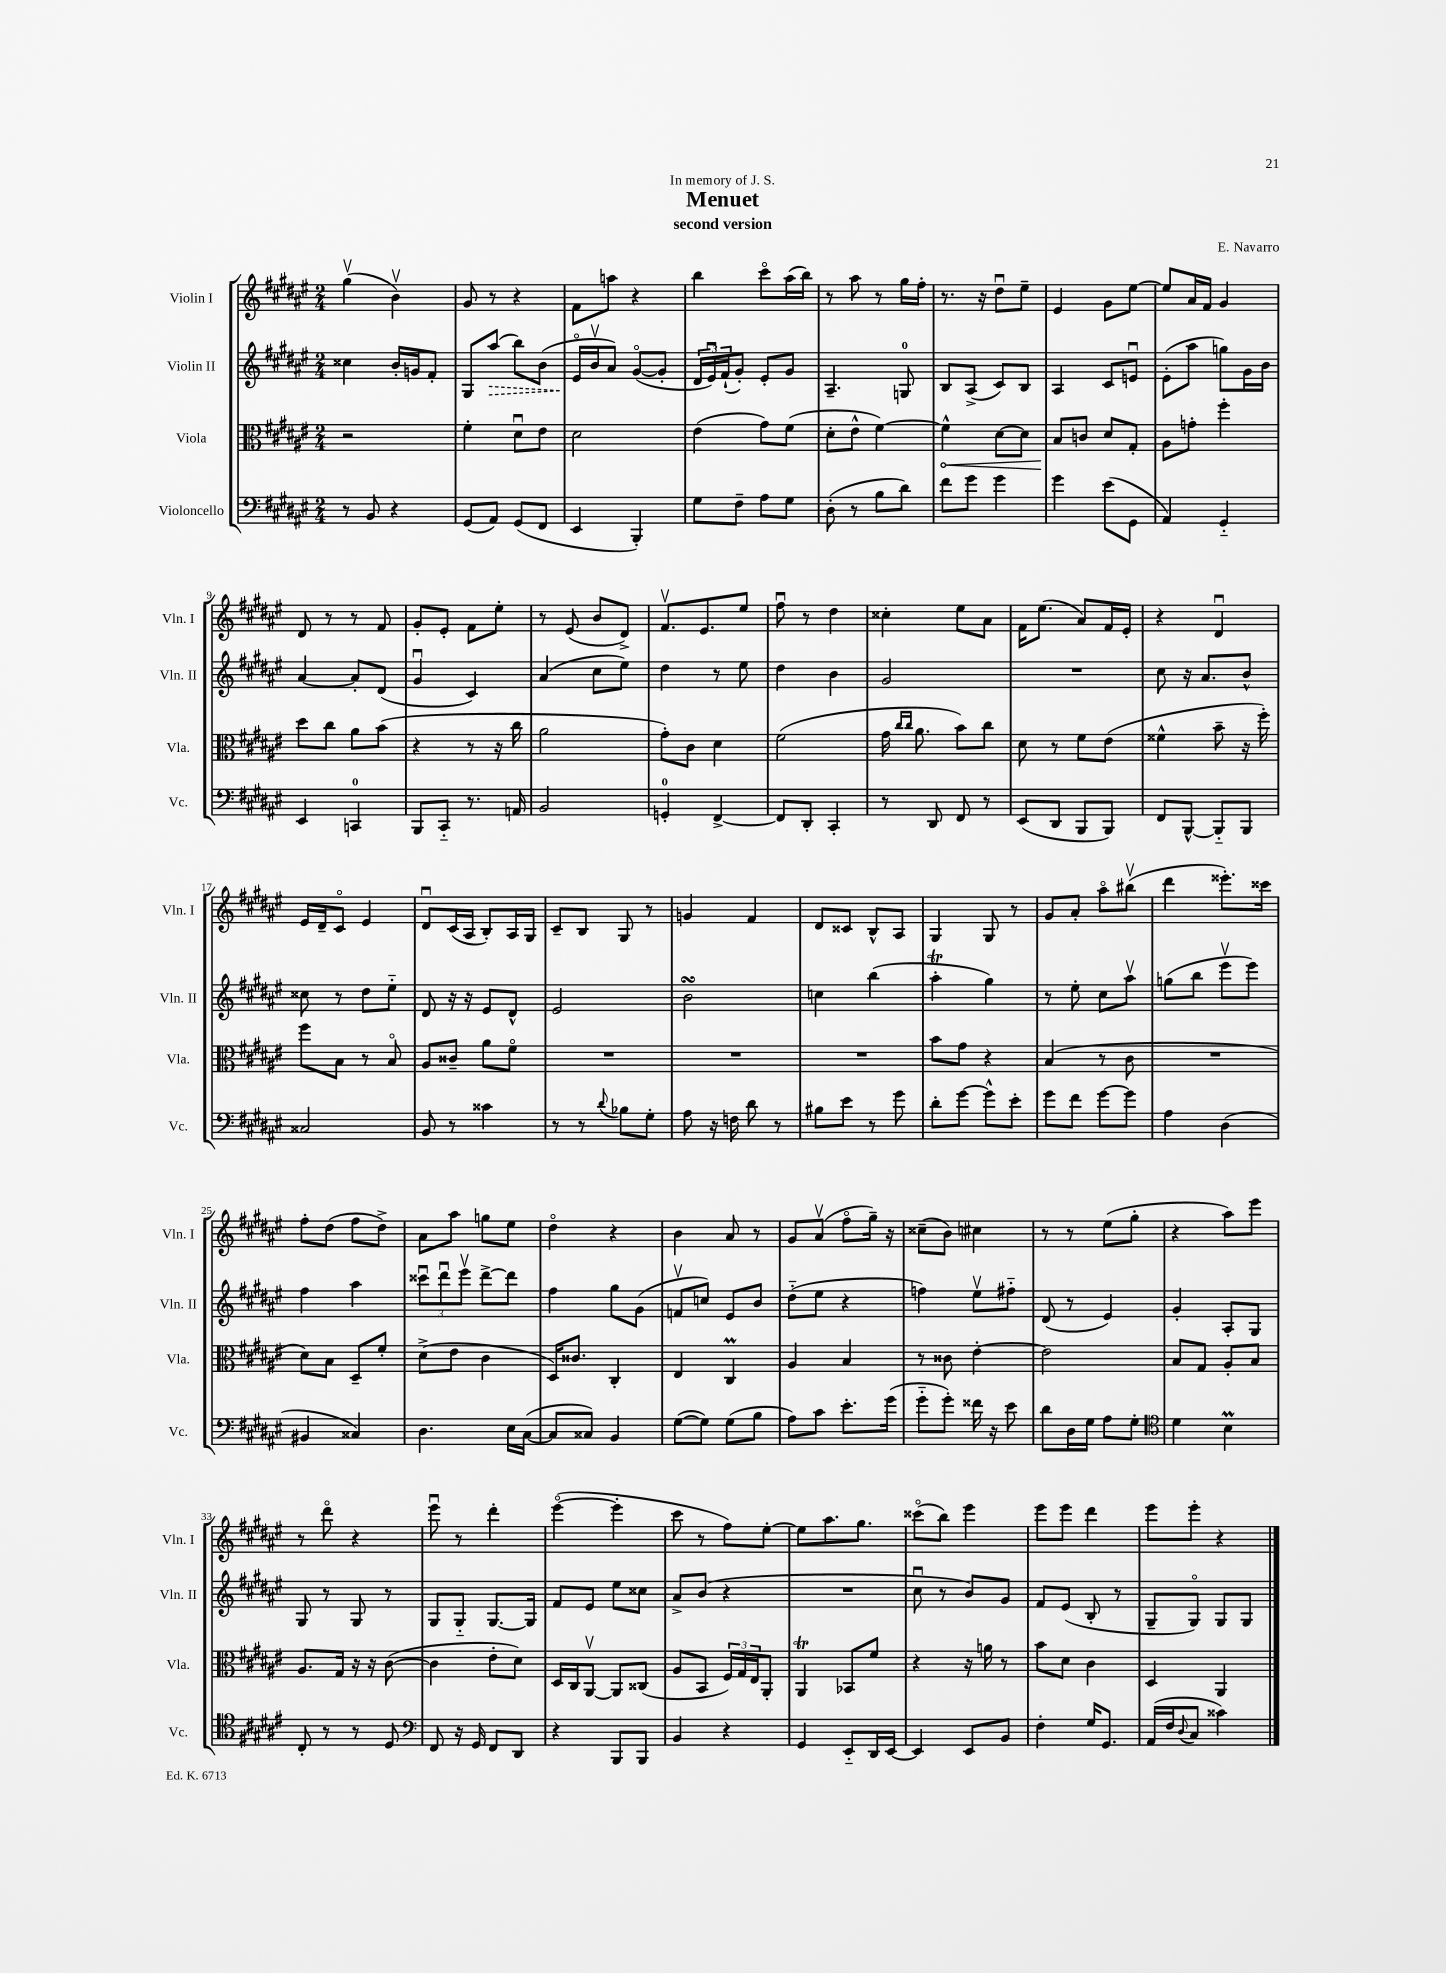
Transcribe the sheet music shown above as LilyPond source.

\header { title = "Menuet" composer = "E. Navarro" subtitle = "second version" dedication = "In memory of J. S." }
<<
\new StaffGroup <<
\new Staff = "s0" \with { instrumentName = "Violin I" shortInstrumentName = "Vln. I" } {
    \clef treble \key fis \major \numericTimeSignature \time 2/4
    gis''4\upbow( b'4\upbow) |
    gis'8 r8 r4 |
    fis'8 a''8 r4 |
    b''4 cis'''8\flageolet ais''16( b''16) |
    r8 ais''8 r8 gis''16 fis''16-. |
    r8. r16 dis''8\downbow eis''8-- |
    eis'4 gis'8 eis''8~ |
    eis''8 ais'16 fis'16 gis'4 |
    dis'8 r8 r8 fis'8 |
    gis'8-. eis'8-. fis'8 eis''8-. |
    r8 eis'8( b'8 dis'8->) |
    fis'8.\upbow eis'8. eis''8 |
    fis''8\downbow r8 dis''4 |
    cisis''4-. eis''8 ais'8 |
    fis'16 eis''8.( ais'8) fis'16 eis'16-. |
    r4 dis'4\downbow |
    eis'16 dis'16-- cis'8\flageolet eis'4 |
    dis'8\downbow cis'16( ais16 b8-.) ais16 gis16 |
    cis'8-- b8 gis8 r8 |
    g'4 fis'4 |
    dis'8 cisis'8 b8-^ ais8 |
    gis4 gis8 r8 |
    gis'8 ais'8-. ais''8\flageolet bis''8\upbow( |
    dis'''4 eisis'''8.-.) cisis'''16 |
    fis''8-. dis''8( fis''8 dis''8->) |
    ais'8 ais''8 g''8 eis''8 |
    dis''4\flageolet r4 |
    b'4 ais'8 r8 |
    gis'8 ais'8\upbow( fis''8\flageolet gis''16--) r16 |
    cisis''8--( b'8) cis''4 |
    r8 r8 eis''8( gis''8-. |
    r4 ais''8) eis'''8 |
    r8 dis'''8\flageolet r4 |
    eis'''8\downbow r8 dis'''4-. |
    eis'''4~\flageolet( eis'''4-. |
    cis'''8 r8 fis''8) eis''8~-. |
    eis''8 ais''8. gis''8. |
    cisis'''8\flageolet( b''8) eis'''4 |
    eis'''8 eis'''8 dis'''4 |
    eis'''8 eis'''8-. r4 \bar "|." |
}
\new Staff = "s1" \with { instrumentName = "Violin II" shortInstrumentName = "Vln. II" } {
    \clef treble \key fis \major \numericTimeSignature \time 2/4
    cisis''4 b'16-. g'16 fis'8-. |
    gis8 \once \override Hairpin.style = #'dashed-line ais''8\>( b''8) b'8( |
    eis'16\flageolet\! b'16\upbow ais'8) gis'8~\flageolet( gis'8-. |
    \tuplet 3/2 { dis'16 eis'16\downbow) fis'16-!( } gis'8-.) eis'8-. gis'8 |
    ais4.-- g8-0 |
    b8 ais8->( cis'8) b8 |
    ais4 cis'8 e'8\downbow |
    eis'8-.( ais''8 g''8) gis'16 b'16 |
    ais'4~ ais'8-. dis'8( |
    gis'4\downbow cis'4) |
    ais'4( cis''8 eis''8) |
    dis''4 r8 eis''8 |
    dis''4 b'4 |
    gis'2 |
    R2 |
    cis''8 r16 ais'8. b'8-^ |
    cisis''8 r8 dis''8 eis''8-_ |
    dis'8 r16 r16 eis'8 dis'8-^ |
    eis'2 |
    b'2\turn |
    c''4 b''4( |
    ais''4-.\trill gis''4) |
    r8 eis''8-. cis''8 ais''8\upbow |
    g''8( b''8 eis'''8\upbow eis'''8) |
    fis''4 ais''4 |
    \tuplet 3/2 { cisis'''8\downbow dis'''8\downbow eis'''8\upbow } dis'''8~-> dis'''8 |
    fis''4 gis''8 gis'8( |
    f'8\upbow c''8) eis'8 b'8 |
    dis''8-_( eis''8 r4 |
    f''4) eis''8\upbow fis''8-_ |
    dis'8( r8 eis'4) |
    gis'4-. ais8-. gis8 |
    gis8 r8 gis8 r8 |
    gis8 gis8-_ gis8.~ gis16 |
    fis'8 eis'8 eis''8 cisis''8 |
    ais'8-> b'8( r4 |
    R2 |
    cis''8\downbow r8 b'8) gis'8 |
    fis'8 eis'8( b8-. r8 |
    gis8-- gis8\flageolet) gis8 gis8 \bar "|." |
}
\new Staff = "s2" \with { instrumentName = "Viola" shortInstrumentName = "Vla." } {
    \clef alto \key fis \major \numericTimeSignature \time 2/4
    r2 |
    fis'4-. dis'8\downbow eis'8 |
    dis'2 |
    eis'4( gis'8) fis'8( |
    dis'8-. eis'8-^ fis'4~) |
    \once \override Hairpin.circled-tip = ##t fis'4-^\< dis'8~ dis'8 |
    b8\! c'8 dis'8 gis8-. |
    ais8 g'8-. fis''4-. |
    dis''8 cis''8 ais'8 b'8( |
    r4 r8 r16 cis''16 |
    ais'2 |
    gis'8-.) cis'8 dis'4 |
    fis'2( |
    gis'16 \grace { cis''16 cis''16 } ais'8. b'8) cis''8 |
    dis'8 r8 fis'8 eis'8( |
    fisis'4-^ b'8-- r16 fis''16-.) |
    fis''8 b8 r8 b8\flageolet |
    ais8 cisis'8-- ais'8 fis'8\flageolet |
    R2 |
    R2 |
    R2 |
    b'8 gis'8 r4 |
    b4( r8 cis'8 |
    R2 |
    dis'8) b8 dis8-- fis'8-. |
    dis'8->( eis'8 cis'4 |
    dis16) cisis'8. cis4-. |
    eis4 cis4\prall |
    ais4 b4 |
    r8 cisis'8 eis'4~-. |
    eis'2 |
    b8 gis8 ais8-. b8 |
    ais8. gis16 r16 r16 cis'8~( |
    cis'4 eis'8-. dis'8) |
    dis16 cis16 ais,8~\upbow ais,8 cisis8( |
    ais8 b,8 \tuplet 3/2 { fis16) gis16 eis16 } ais,8-. |
    ais,4\trill bes,8 fis'8 |
    r4 r16 a'16 r8 |
    b'8 dis'8 cis'4 |
    dis4 ais,4 \bar "|." |
}
\new Staff = "s3" \with { instrumentName = "Violoncello" shortInstrumentName = "Vc." } {
    \clef bass \key fis \major \numericTimeSignature \time 2/4
    r8 b,8 r4 |
    gis,8( ais,8) gis,8( fis,8 |
    eis,4 b,,4-.) |
    gis8 fis8-- ais8 gis8 |
    dis8-.( r8 b8 dis'8) |
    fis'8 gis'8 gis'4 |
    gis'4 eis'8( gis,8 |
    ais,4) gis,4-_ |
    eis,4 c,4-0 |
    b,,8 cis,8-_ r8. a,16 |
    b,2 |
    g,4-0-. fis,4~-> |
    fis,8 dis,8-. cis,4-. |
    r8 dis,8 fis,8 r8 |
    eis,8( dis,8 b,,8 b,,8) |
    fis,8 b,,8~-^ b,,8-_ b,,8 |
    cisis2 |
    b,8 r8 cisis'4 |
    r8 r8 \appoggiatura { dis'8 } bes8 gis8-. |
    ais8 r16 f16 dis'8 r8 |
    bis8 eis'8 r8 gis'8 |
    dis'8-. gis'8~ gis'8-^ eis'8-. |
    gis'8 fis'8 gis'8~ gis'8 |
    ais4 dis4( |
    bis,4 cisis4) |
    dis4. eis16 cis16~( |
    cis8 cisis8) b,4 |
    gis8~( gis8) gis8( b8 |
    ais8) cis'8 eis'8.-. gis'16( |
    gis'8-_ gis'8-.) fisis'16 r16 eis'8 |
    dis'8 dis16 gis16 ais8 gis8-. |
    \clef tenor dis'4 b4\prall |
    cis8-. r8 r8 dis8 |
    \clef bass fis,8 r16 gis,16 fis,8 dis,8 |
    r4 b,,8 b,,8 |
    b,4 r4 |
    gis,4 eis,8-_ dis,16 eis,16~ |
    eis,4 eis,8 b,8 |
    fis4-. gis16 gis,8. |
    ais,16( fis16 \appoggiatura { dis8 } cis8 cisis'4) \bar "|." |
}
>>
>>
